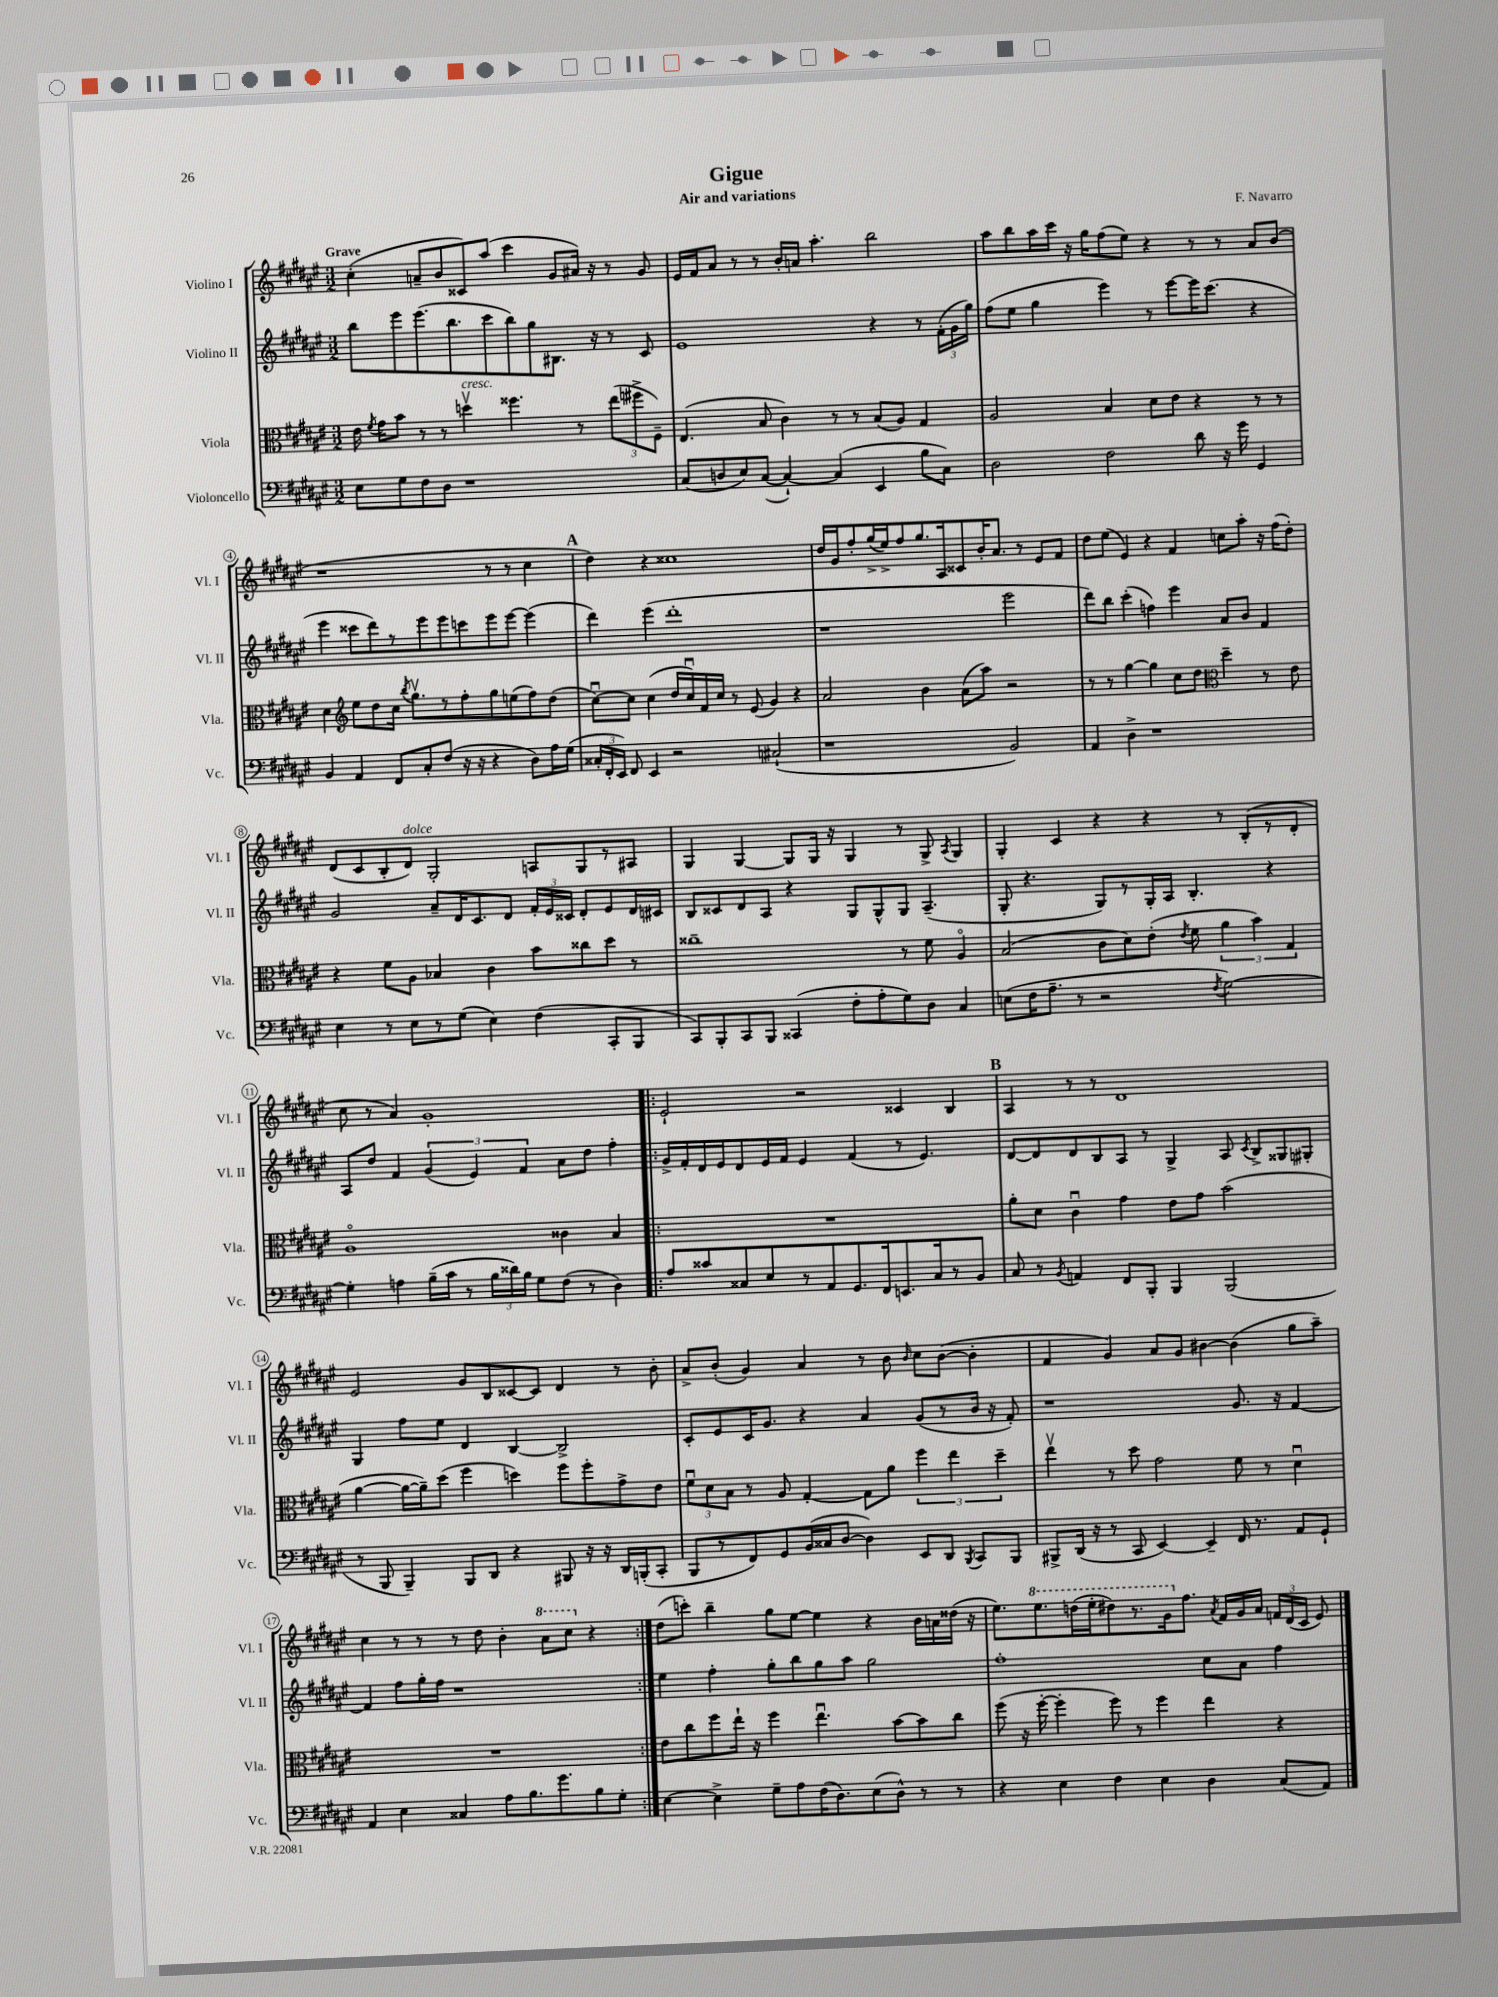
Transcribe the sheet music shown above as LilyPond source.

\header { title = "Gigue" composer = "F. Navarro" subtitle = "Air and variations" }
<<
\new StaffGroup <<
\new Staff = "s0" \with { instrumentName = "Violino I" shortInstrumentName = "Vl. I" } {
    \clef treble \key fis \major \numericTimeSignature \time 3/2 \tempo "Grave"
    \autoBeamOff cis''4-.( a'8[-- b'8 cisis'8) ais''8]( cis'''4 gis'8[ ais'16]) r16 r8 gis'8 |
    eis'16[ fis'16 ais'8] r8 r8 b'16[-. a'16] ais''4.-. b''2 |
    ais''8[ b''8 ais''16 cis'''16] r16 gis''16[ fis''8( eis''8]) r4 r8 r8 ais'8[ b'8]( |
    r1 r8 r8 cis''4 |
    \mark \markup { \bold "A" } dis''4) r4 cisis''1 |
    dis''16[ gis'16 fis''8-. gis''16->( eis''16->) fis''8 gis''8. ais16 cisis'8 b'16-. ais'8.] r8 eis'8[ fis'8] |
    dis''8[ eis''8]( eis'4) r4 fis'4 c''8[ ais''8]-. r16 fis''16[( dis''8]-.) |
    dis'8[( cis'8 b8-. dis'8]^\markup { \italic "dolce" }) gis2-. a8[ gis8 r8 ais8] |
    gis4 gis4~ gis8[ gis16] r16 gis4 r8 gis8-> \acciaccatura { ais8 } gis4 |
    gis4-. cis'4 r4 r4 r8 b8[-.( r8 dis'8]-. |
    cis''8 r8 ais'4) gis'1-. |
    \repeat volta 2 { eis'2-! r2 cisis'4 b4 |
    \mark \markup { \bold "B" } ais4 r8 r8 dis'1 |
    eis'2 gis'8[ b8 cisis'8~ cisis'8] dis'4 r8 b'8-. |
    ais'8[-> b'8]-.( gis'4) ais'4 r8 b'8 \grace { b'16 } cis''8[ b'8]~( b'4-. |
    fis'4 gis'4) ais'8[ gis'8] bis'4~ bis'4( gis''8[ ais''8]--) |
    cis''4 r8 r8 r8 dis''8 b'4-. \ottava #1 ais''8[ cis'''8] \ottava #0 r4 | }
    dis''8[( c'''8]-.) b''4-- gis''8[ eis''8]~ eis''4 r4 b'16[ a'16 disis''16]( r16 |
    eis''8.[) \ottava #1 eis'''8. d'''16( eis'''16-. dis'''8) r8. gis''16 \ottava #0 fis''8.] \acciaccatura { ais'8 } fis'16[ gis'16 ais'16] \tuplet 3/2 { f'16[ dis'16( cis'16] } eis'8) \bar "|." |
}
\new Staff = "s1" \with { instrumentName = "Violino II" shortInstrumentName = "Vl. II" } {
    \clef treble \key fis \major \numericTimeSignature \time 3/2
    \autoBeamOff b''8[ eis'''8 eis'''8.( b''8. cis'''8 b''8) gis''8 bis8.] r16 r8 cis'8 |
    eis'1 r4 r8 \tuplet 3/2 { fis'16[-.( gis'16 gis''16]) } |
    fis''8[( eis''8] gis''4 eis'''4) r8 eis'''8[~ eis'''16 cis'''8.]( r4 |
    eis'''4 cisis'''8[ dis'''8) r8 eis'''8 eis'''8 c'''8 eis'''8 eis'''8]~ eis'''4( |
    \mark \markup { \bold "A" } dis'''4) eis'''4( dis'''1-. |
    r1 eis'''2 |
    dis'''8[) b''8] cis'''4-.( f''4) eis'''4 ais'8[ b'8] fis'4 |
    gis'2 ais'8[-- dis'16 cis'8. dis'8] \tuplet 3/2 { fis'16[-. eis'16 cisis'16] } dis'8[-. eis'8 dis'16 cis'16] |
    b8[ cisis'8 dis'8 ais8] r4 gis8[ gis8-^ gis8] ais4.--( |
    gis8-. r4. gis8[) r8 gis16-. ais16] b4.-. r4 |
    ais8[ dis''8] fis'4 \tuplet 3/2 { gis'4( eis'4) fis'4 } ais'8[ dis''8] fis''4-. |
    \repeat volta 2 { gis'16[-> fis'16-. dis'16 eis'16 dis'8 eis'16 fis'16] eis'4 fis'4( r8 eis'4.) |
    \mark \markup { \bold "B" } dis'8[~ dis'8 dis'8 b8 ais8] r8 gis4-> ais8 \acciaccatura { cis'8 } b8[-> gisis8 gis8]-. |
    gis4 fis''8[ eis''8] dis'4 b4~ b2-> |
    cis'8[-. eis'8 cis'16 gis'8.] r4 ais'4 gis'8[( r8 b'16] r16 fis'8-.) |
    r1 gis'8. r16 fis'4~ |
    fis'4 fis''8[ gis''16-. fis''16] r1 | }
    eis''4 fis''4-. gis''8[-. b''8 gis''8 ais''8] gis''2 |
    fis''1-. cis''8[ ais'8] fis''4 \bar "|." |
}
\new Staff = "s2" \with { instrumentName = "Viola" shortInstrumentName = "Vla." } {
    \clef alto \key fis \major \numericTimeSignature \time 3/2
    \autoBeamOff eis'16 \acciaccatura { fis'8 } gis'16[ b'8] r8 r8 d''4\upbow^\markup { \italic "cresc." } fisis''4. r8 \tuplet 3/2 { eis''8[( fis''8-> fis8]--) } |
    eis4.( b8 cis'4) r8 r8 b8[( ais8]) gis4 |
    ais2 b4 dis'8[ eis'8] r4 r8 r8 |
    dis'4 \clef treble eis''8[ dis''8 cis''16] \acciaccatura { b''8 } gis''8.[\upbow r8 fis''8-. gis''8 e''8( fis''8) dis''8]( |
    \mark \markup { \bold "A" } cis''8[~\downbow) cis''8] cis''4( dis''16[ cis''16\downbow) fis'16 cis''16] r8 eis'8( gis'4) r4 |
    ais'2 b'4 ais'8[( ais''8]) r2 |
    r8 r8 gis''4~ gis''4 cis''8[ dis''8] \clef alto dis''4-- r8 eis'8 |
    r4 fis'8[ ais8] bes4 cis'4 b'8[ cisis''8 dis''8] r8 |
    cisis''1-- r8 fis'8 ais4\flageolet |
    b2( cis'8[ dis'8) eis'8]-.( \acciaccatura { eis'8 } fis'8 \tuplet 3/2 { ais'4 b'4) gis4 } |
    ais1\flageolet cisis'4 b4 |
    \repeat volta 2 { R1. |
    \mark \markup { \bold "B" } ais'8[-. dis'8] cis'4\downbow gis'4 eis'8[ gis'8] b'2( |
    ais'4~ ais'16[~ ais'16--) dis''8]( fis''4 d''4) fis''8[ fis''8-. gis'8-> eis'8] |
    \tuplet 3/2 { fis'8[\downbow dis'8 b8] } r8 ais8 gis4~-. gis8[ ais'8] \tuplet 3/2 { fis''4 eis''4 dis''4-- } |
    eis''4\upbow r8 dis''8 gis'2 fis'8 r8 dis'4\downbow |
    R1. | }
    eis'8[ cis''8 fis''8 eis''16]-! r16 fis''4 eis''4.\downbow b'8[~ b'8 cis''8] |
    fis''8( r16 fis''16~-. fis''4-. fis''8) r8 fis''4 eis''4 r4 \bar "|." |
}
\new Staff = "s3" \with { instrumentName = "Violoncello" shortInstrumentName = "Vc." } {
    \clef bass \key fis \major \numericTimeSignature \time 3/2
    \autoBeamOff eis8[ gis8 fis8 dis8] r1 |
    cis8[( d8 eis8) cis8]~( cis4~-!) cis4( eis,4 b8[ cis8]) |
    dis2 fis2 dis'8 r16 gis'16 gis,4 |
    b,4 ais,4 fis,8[ cis8-. fis8]( r16 r16 r4 dis8[) ais16 gis16]( |
    \mark \markup { \bold "A" } \tuplet 3/2 { cisis16[-. fis,16-. eis,16]) } fis,8 eis,4 r2 cis2-!( |
    r1 b,2) |
    ais,4 dis4-> r1 |
    eis4 r8 eis8[ r8 gis8]( eis4) fis4( cis,8[-. b,,8] |
    cis,8[) b,,8-. cis,8 b,,8] cisis,4( fis8[-. ais8-. gis8) dis8] cis4 |
    e8[( fis16 ais8.]-- r8 r2 \acciaccatura { fis8 } gis2~) |
    gis4-. a4 b16[--( cis'16] r8 \tuplet 3/2 { b16[ disis'16) b16] } gis8[ fis8]( r8 dis4) |
    \repeat volta 2 { ais8[ cisis'8 cisis8 eis8 r8 ais,8 gis,8. fis,16 e,8. cisis16 r8 b,8] |
    \mark \markup { \bold "B" } cis8 r8 \acciaccatura { b,8 } a,4 fis,8[ b,,8]-. b,,4 b,,2( |
    r8 b,,8 b,,4--) b,,8[ dis,8] r4 bis,,8 r16 r16 dis,16[ b,,16-.( cis,8]-. |
    b,,8[ r8 fis,8) gis,8 b,16( cisis16 dis8]~ dis4) eis,8[ dis,8] \acciaccatura { b,,8 } cis,8[ b,,8] |
    bis,,8[-> dis,16]( r16 r8 cis,8 eis,4~) eis,4-- fis,16 r8. ais,8[ gis,8]-! |
    ais,4 eis4 cisis4 ais8[ b8. gis'8. b8 gis8]-. | }
    eis4~ eis4-> gis8[-- ais8 fis16( dis8.) eis8( dis8]-^) r8 r8 |
    r4 eis4 fis4 eis4 dis4 cis8[( ais,8]) \bar "|." |
}
>>
>>
\layout { \context { \Score \override BarNumber.stencil = #(make-stencil-circler 0.1 0.3 ly:text-interface::print) } }
